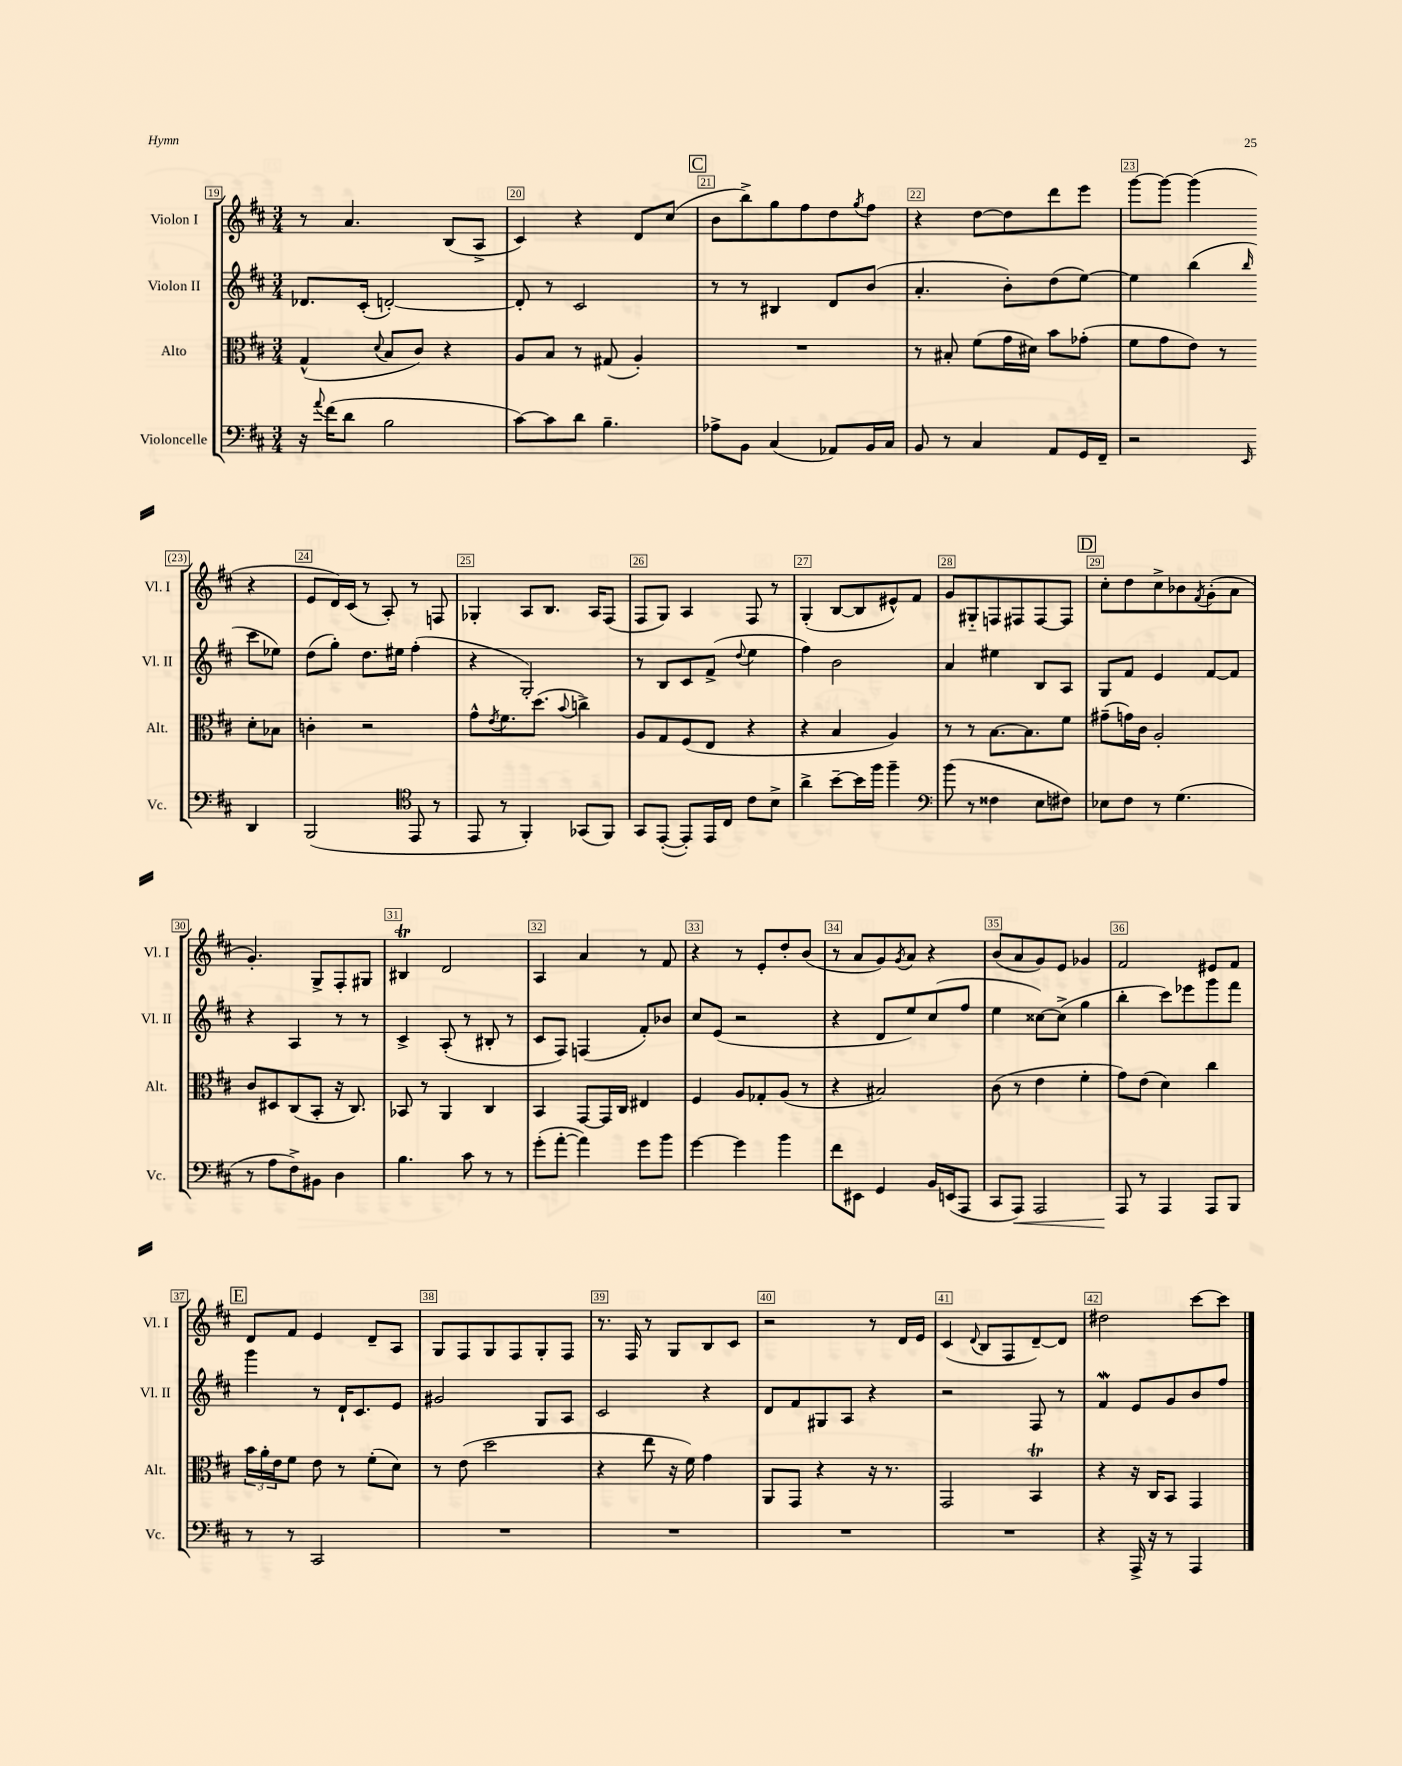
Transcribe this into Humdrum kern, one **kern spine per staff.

**kern	**dynam	**kern	**kern	**kern
*part4	*part4	*part3	*part2	*part1
*staff4	*staff4	*staff3	*staff2	*staff1
*I"Violoncelle	*	*I"Alto	*I"Violon II	*I"Violon I
*I'Vc.	*	*I'Alt.	*I'Vl. II	*I'Vl. I
*clefF4	*	*clefC3	*clefG2	*clefG2
*k[f#c#]	*	*k[f#c#]	*k[f#c#]	*k[f#c#]
*M3/4	*	*M3/4	*M3/4	*M3/4
=19	=19	=19	=19	=19
16r	.	(4G^^/	8.d-X/L	8r
8qqa/	.	.	.	.
(16f#\KL	.	.	.	.
8d\J	.	.	.	4.a/
.	.	.	(16c#'/Jk	.
.	.	8qqd/	.	.
2B\	.	8B/L	[2dn'/)	.
.	.	8c#/J)	.	.
.	.	4r	.	(8B/L
.	.	.	.	8A^/J
=20	=20	=20	=20	=20
[8c#\L)	.	8A/L	8d'/]	4c#/)
8c#\]	.	8B/J	8r	.
8d\J	.	8r	2c#/	4r
4.B~\	.	(8G#X/	.	.
.	.	4A'/)	.	8d/L
.	.	.	.	(8cc#/J
!!LO:REH:place=s1:t=C
=21	=21	=21	=21	=21
8A-X^\L	.	2.r	8r	8b\L
8BB\J	.	.	8r	8bb^\)
(4C#/	.	.	4B#X/	8gg\
.	.	.	.	8ff#\
8AA-X/L)	.	.	8d/L	8dd\
.	.	.	.	8qgg/
16BB/L	.	.	(8b/J	8ff#\J
16C#/JJ	.	.	.	.
=22	=22	=22	=22	=22
8BB/	.	8r	4.a'/	4r
8r	.	8B#X'/	.	.
4C#/	.	(8f#\L	.	[8dd\L
.	.	16g\L	8b'\L)	8dd\]
.	.	16d#X\JJ)	.	.
8AA/L	.	8b\L	(8dd\	8ddd\
16GG/L	.	(8g-X'\J	[8ee\J)	8eee\J
16FF#~/JJ	.	.	.	.
=23	=23	=23	=23	=23
2r	.	8f#\L	4ee\]	[8ggg\L
.	.	8g\	.	8ggg\J_
.	.	8e\J)	(4bb\	(4ggg\]
.	.	8r	.	.
16qqEE/	.	.	16qqbb/	.
4DD/	.	8d'\L	8ccc#\L	4r
.	.	8B-X\J	8ee-X\J)	.
!!LO:LB:g=z
=24	=24	=24	=24	=24
(2BBB/	.	4cn'\	(8dd\L	8e/L
.	.	.	8gg'\J)	16d/L)
.	.	.	.	(16c#/JJ
.	.	2r	8.dd\L	8r
.	.	.	.	8A'/)
.	.	.	16ee#X\Jk	.
*clefC4	*	*	*	*
8EE/	.	.	(4ff#'\	8r
8r	.	.	.	8Fn/
=25	=25	=25	=25	=25
8EE/	.	8g^^\L	4r	4G-X'/
.	.	8qe/	.	.
8r	.	8.f#\	.	.
4FF#'/)	.	.	2G'/)	8A/L
.	.	(8.dd\J	.	.
.	.	.	.	8.B/J
.	.	8qqb/	.	.
(8GG-X/L	.	4ccn^\)	.	.
.	.	.	.	16A/KL
8FF#/J)	.	.	.	(8F#/J
=26	=26	=26	=26	=26
8GG/L	.	8A/L	8r	8F#/L
([8EE'/J	.	8G/	8B/L	8G/J)
8EE'/L])	.	(8F#/	8c#/	4A/
16EE/L	.	8E/J	(8f#^/J	.
16C#/JJ	.	.	.	.
.	.	.	8qqdd/	.
8c#\L	.	4r	4ee\	8F#/
8B^\J	.	.	.	8r
=27	=27	=27	=27	=27
4a^\	.	4r	4ff#\)	(4G'/
[8b~\L	.	4B/	2b\	[8B/L
16b\L]	.	.	.	8B/]
16ff#\JJ	.	.	.	.
4ff#~\	.	4A/)	.	8e#X^^/)
.	.	.	.	8f#/J
=28	=28	=28	=28	=28
*clefF4	*	*	*	*
(8b\	.	8r	4a/	8g/L
8r	.	8r	.	8G#X/
4F##X\	.	[8.B\L	4ee#X\	8Fn/
.	.	.	.	8F#X/
.	.	8.B\]	.	.
8E\L	.	.	8B/L	[8F#/
8F#X\J)	.	8f#\J	8A/J	8F#/J]
!!LO:REH:place=s1:t=D
=29	=29	=29	=29	=29
8E-X\L	.	(8g#X~\L	8G/L	8cc#'\L
8F#\J	.	16gn\L)	8f#/J	8dd\
.	.	16c#\JJ	.	.
8r	.	2A'/	4e/	8cc#^\
(4.G\	.	.	.	8b-X\
.	.	.	.	8qf#/
.	.	.	[8f#/L	(8g'\
.	.	.	8f#/J]	8a\J
!!LO:LB:g=z
=30	=30	=30	=30	=30
8r	.	8c#/L	4r	4.g'/)
8A\L	.	8D#X/	.	.
8F#^\)	.	(8C#/	4A/	.
8BB#X\J	.	8BB'/J	.	8G^/L
4D\	.	16r	8r	8F#'/
.	.	8.C#/)	.	.
.	.	.	8r	8G#X/J
=31	=31	=31	=31	=31
4.B\	.	8BB-X/	4c#^/	4B#Xt/
.	.	8r	.	.
.	.	4AA/	(8A'/	2d/
8c#\	.	.	8r	.
8r	.	4C#/	8B#X'/	.
8r	.	.	8r	.
=32	=32	=32	=32	=32
(8g'\L	.	4BB/	8c#/L	4A/
[8a'\J	.	.	8F#/J)	.
4a\])	.	[8GG/L	(4Fn/	4a/
.	.	16GG/L]	.	.
.	.	16C#/JJ	.	.
8g\L	.	4E#X/	8f#'/L)	8r
8b\J	.	.	8b-X/J	8f#/
=33	=33	=33	=33	=33
[4g\	.	4F#/	8cc#/L	4r
.	.	.	(8e/J	.
4g\]	.	8A/L	2r	8r
.	.	8G-X'/	.	8e'/L
4b\	.	(8A/J	.	8dd'/
.	.	8r	.	(8b/J
=34	=34	=34	=34	=34
8f#\L	.	4r	4r	8r
8EE#X\J	.	.	.	8a/L
4GG/	.	2B#X/)	8d/L	8g/)
.	.	.	.	8qg/
.	.	.	8ee/)	8a/J
16BB/LL	.	.	(8cc#/	4r
(16EEn/J	.	.	.	.
8AAA/J	.	.	8ff#/J	.
=35	=35	=35	=35	=35
8CC#/L	.	(8c#\	4ee\	(8b/L
!	!LO:HP:b	!	!	!
8AAA/J)	<	8r	.	8a/
2AAA/	.	4e\	[8cc##X\L)	8g/)
.	.	.	(8cc##^\J]	8e/J
.	.	4f#'\	4gg\	4g-X/
=36	=36	=36	=36	=36
8AAA/	.	8g\L)	4bb'\	2f#/
8r	[	(8e\J	.	.
4AAA/	.	4d\)	8ccc#\L)	.
.	.	.	8eee-X\	.
8AAA/L	.	4cc#\	8ggg\	8e#X/L
8BBB/J	.	.	8fff#\J	8f#/J
!!LO:LB:g=z
!!LO:REH:place=s1:t=E
=37	=37	=37	=37	=37
8r	.	24b\LL	4ggg\	8d/L
.	.	24a'\	.	.
.	.	24e\J	.	.
8r	.	8f#\J	.	8f#/J
2CC#/	.	8e\	8r	4e/
.	.	8r	16d`/KL	.
.	.	.	8.c#/	.
.	.	(8f#'\L	.	8d~/L
.	.	8d\J)	8e/J	8A/J
=38	=38	=38	=38	=38
2.r	.	8r	2g#X/	8G/L
.	.	(8e\	.	8F#/
.	.	2dd\	.	8G/
.	.	.	.	8F#/
.	.	.	8G/L	8G'/
.	.	.	8A/J	8F#/J
=39	=39	=39	=39	=39
2.r	.	4r	2c#/	8.r
.	.	.	.	16F#/
.	.	8ee\	.	8r
.	.	16r	.	8G/L
.	.	16f#\)	.	.
.	.	4g\	4r	8B/
.	.	.	.	8c#/J
=40	=40	=40	=40	=40
2.r	.	8AA/L	8d/L	2r
.	.	8GG/J	8f#/	.
.	.	4r	8G#X/	.
.	.	.	8A/J	.
.	.	16r	4r	8r
.	.	8.r	.	.
.	.	.	.	16d/LL
.	.	.	.	16e/JJ
=41	=41	=41	=41	=41
2.r	.	2GG/	2r	(4c#/
.	.	.	.	8qqd/
.	.	.	.	8B/L
.	.	.	.	8F#/
.	.	4BBT/	8F#/	[8d~/)
.	.	.	8r	8d/J]
=42	=42	=42	=42	=42
4r	.	4r	4f#W/	2dd#X\
16AAA^/	.	16r	8e/L	.
16r	.	16C#/KL	.	.
8r	.	8BB/J	8g/	.
4AAA/	.	4GG/	8b/	[8ccc#\L
.	.	.	8ff#/J	8ccc#\J]
==	==	==	==	==
*-	*-	*-	*-	*-
